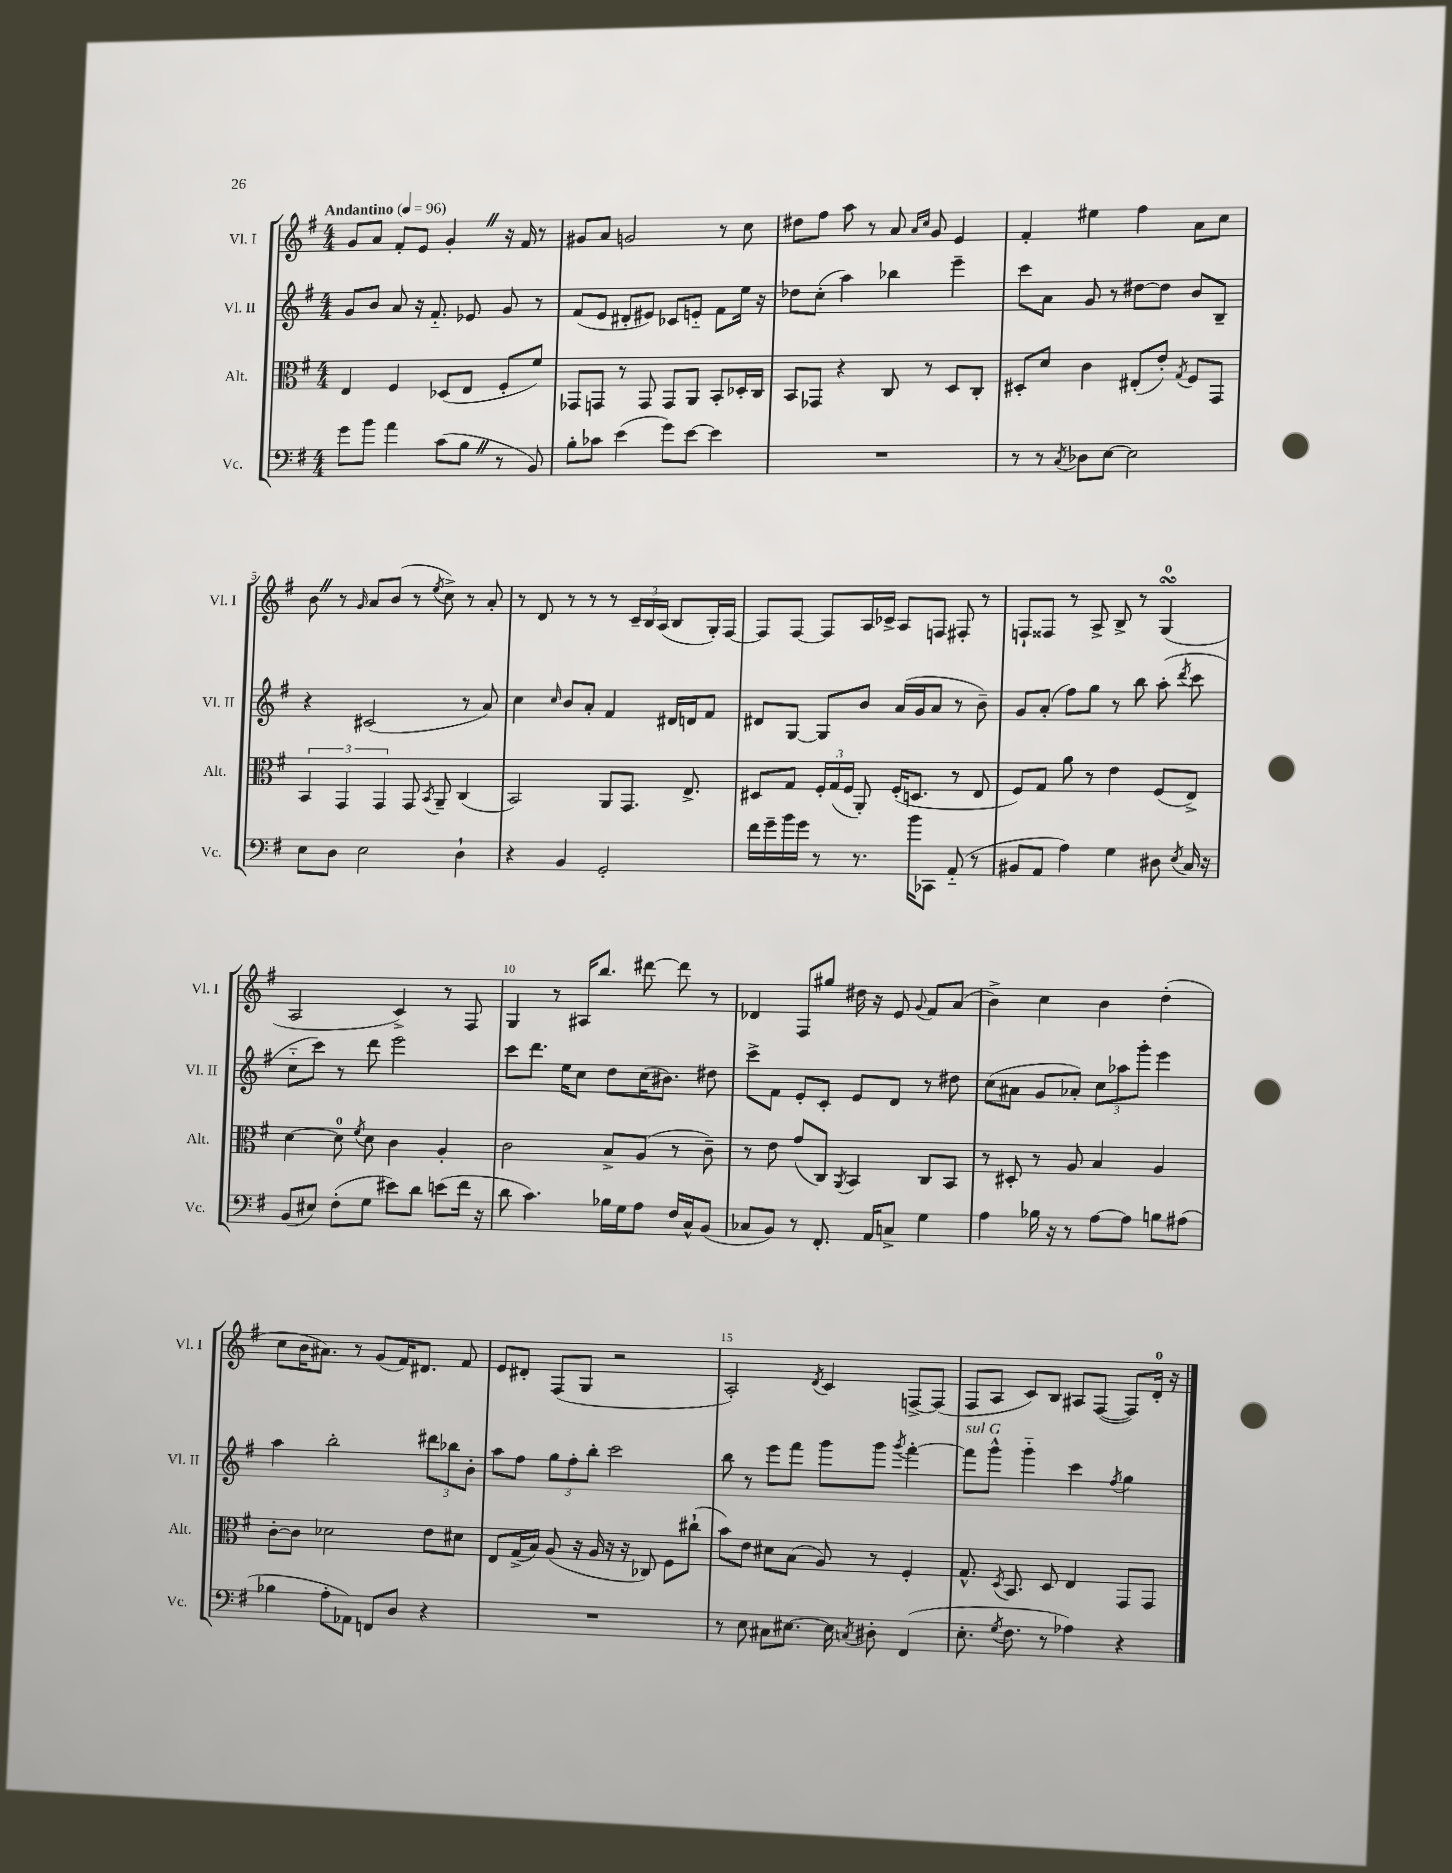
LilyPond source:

<<
\new StaffGroup <<
\new Staff = "s0" \with { instrumentName = "Vl. I" shortInstrumentName = "Vl. I" } {
    \clef treble \key g \major \numericTimeSignature \time 4/4 \tempo "Andantino" 4 = 96
    \autoBeamOff g'8[ a'8] fis'8[-. e'8] g'4-. \once \override BreathingSign.text = \markup { \musicglyph "scripts.caesura.straight" } \breathe r16 fis'16 r8 |
    gis'8[ a'8] g'2 r8 c''8 |
    dis''8[ fis''8] a''8 r8 a'8 \grace { a'16[ c''16] } g'8 e'4 |
    fis'4-. eis''4 fis''4 a'8[ c''8] |
    b'8 \once \override BreathingSign.text = \markup { \musicglyph "scripts.caesura.straight" } \breathe r8 \grace { g'16 } a'8[ b'8]( r8 \acciaccatura { e''8 } c''8->) r8 a'8-. |
    r8 d'8 r8 r8 r8 \tuplet 3/2 { c'16[-- b16 a16]( } b8[ g16-.) fis16]~ |
    fis8[ fis8]~ fis8[ a16 ces'16]-> a8[ f8] fis8-. r8 |
    f8[-! fisis8] r8 a8-> b8-> r8 g4-0\turn( |
    a2 c'4->) r8 fis8 |
    g4 r8 ais16[ b''8.] dis'''8~ dis'''8 r8 |
    des'4 fis8[ gis''8] dis''16 r16 e'8 \appoggiatura { g'8 } fis'8[ a'8]( |
    b'4->) c''4 b'4 d''4-.( |
    c''8[ b'16 ais'8.]) r8 g'8[( fis'16) dis'8.] fis'8 |
    e'8[ dis'8]-. fis8[( g8] r2 |
    a2-.) \acciaccatura { d'8 } c'4 f8[~-> f8]( |
    fis8[ a8] c'8[) b8] ais8[ fis8]~( fis8[) d'16]-0-. r16 \bar "|." |
}
\new Staff = "s1" \with { instrumentName = "Vl. II" shortInstrumentName = "Vl. II" } {
    \clef treble \key g \major \numericTimeSignature \time 4/4
    \autoBeamOff g'8[ b'8] a'8 r16 fis'8.-_ ees'8 g'8 r8 |
    fis'8[( e'8] dis'8[-. eis'8]) ces'8[ e'8]-_ fis'8[ e''16] r16 |
    des''8[ c''8]-.( a''4) bes''4 e'''4-- |
    c'''8[ a'8] g'8 r8 dis''8[~ dis''8] b'8[ b8]-- |
    r4 cis'2( r8 a'8) |
    c''4 \grace { c''16 } b'8[ a'8]-. fis'4 dis'16[ d'16 fis'8] |
    dis'8[ g8]~ g8[ b'8] a'16[( g'16 a'8] r8 b'8--) |
    g'8[ a'8]-.( fis''8[) g''8] r8 b''8 a''8-.( \acciaccatura { d'''8 } c'''8 |
    c''8[-_ c'''8]) r8 d'''8 e'''2 |
    c'''8[ d'''8.] e''16[ c''8] d''8[ c''16( bis'8.]) dis''8 |
    c'''8[-> fis'8] e'8[-. c'8]-. e'8[ d'8] r8 dis''8 |
    c''8[( ais'8] g'8[ aes'8]-.) \tuplet 3/2 { c''8[ aes''8 g'''8]-. } e'''4 |
    a''4 b''2-. \tuplet 3/2 { dis'''8[ bes''8 b'8]-. } |
    a''8[ fis''8] \tuplet 3/2 { g''8[ fis''8-. b''8]-. } c'''2 |
    b''8 r8 e'''8[ fis'''8] g'''8[ g'''8] \acciaccatura { g'''8 } fis'''4~-. |
    fis'''8[^\markup { \italic "sul G" } g'''8]-^ g'''4-_ c'''4 \acciaccatura { fis''8 } g''4 \bar "|." |
}
\new Staff = "s2" \with { instrumentName = "Alt." shortInstrumentName = "Alt." } {
    \clef alto \key g \major \numericTimeSignature \time 4/4
    \autoBeamOff e4 fis4 des8[( e8] fis8[-. fis'8]) |
    ges,8[ g,8] r8 g,8 g,8[ a,8] b,8[-. des16-. c16] |
    b,8[ ges,8] r4 c8 r8 d8[ c8]-. |
    dis8[-. d'8] c'4 eis8[-.( e'8]-.) \acciaccatura { g8 } fis8[ g,8] |
    \tuplet 3/2 { b,4 g,4 g,4 } g,8 \acciaccatura { b,8 } a,8-- c4( |
    b,2) a,8[ g,8.] e8.-> |
    dis8[ g8] \tuplet 3/2 { fis16[-. g16( fis16] } a,8-.) fis16[-.( d8.] r8 e8 |
    fis8[) g8] a'8 r8 e'4 fis8[( e8]->) |
    d'4~ d'8-0 \acciaccatura { fis'8 } d'8 c'4 a4-. |
    c'2 b8[-> a8]( r8 c'8--) |
    r8 e'8 g'8[( c8]) \acciaccatura { a,8 } b,4 c8[ b,8] |
    r8 dis8-. r8 a8 b4 a4 |
    c'8[~-. c'8] des'2 e'8[ dis'8] |
    e8[ g16->( b16]) a8( r16 a16 r16 r16 ces8) fis8[ cis''8]-!( |
    b'8[) e'8] dis'8[ b8]( a8) r8 fis4-. |
    g8.-^ \acciaccatura { d8 } b,8. d8 e4 g,8[ g,8] \bar "|." |
}
\new Staff = "s3" \with { instrumentName = "Vc." shortInstrumentName = "Vc." } {
    \clef bass \key g \major \numericTimeSignature \time 4/4
    \autoBeamOff g'8[ b'8] a'4 c'8[( b8] \once \override BreathingSign.text = \markup { \musicglyph "scripts.caesura.straight" } \breathe r8 b,8) |
    b8[-. ces'8] e'4( g'8[) e'8]~ e'4 |
    R1 |
    r8 r8 \acciaccatura { c8 } des8[ e8]~ e2 |
    e8[ d8] e2 d4-! |
    r4 b,4 g,2-. |
    fis'16[ g'16-- b'16 g'16] r8 r8. b'16[ ces,8] a,8-_( r8 |
    bis,8[ a,8] a4) g4 dis8 \acciaccatura { e8 } c16 r16 |
    b,8[( eis8]) fis8[-.( g8] eis'8[) d'8] e'8[( fis'16] r16 |
    d'8 c'4.) bes16[ g16 a8] fis16[ c16-^ b,8]( |
    ces8[ b,8]) r8 fis,8.-. a,16[ c8]-> g4 |
    a4 bes16 r16 r8 a8[~ a8] b8[ ais8]( |
    bes4 a8[-. aes,8]) f,8[ d8] r4 |
    R1 |
    r8 e8 cis8[ eis8.]~ eis16 \acciaccatura { c8 } dis8-. fis,4( |
    e8.-. \acciaccatura { g8 } fis8. r8 aes4) r4 \bar "|." |
}
>>
>>
\layout { \context { \Score \override BarNumber.break-visibility = ##(#f #t #t) barNumberVisibility = #(every-nth-bar-number-visible 5) } }
